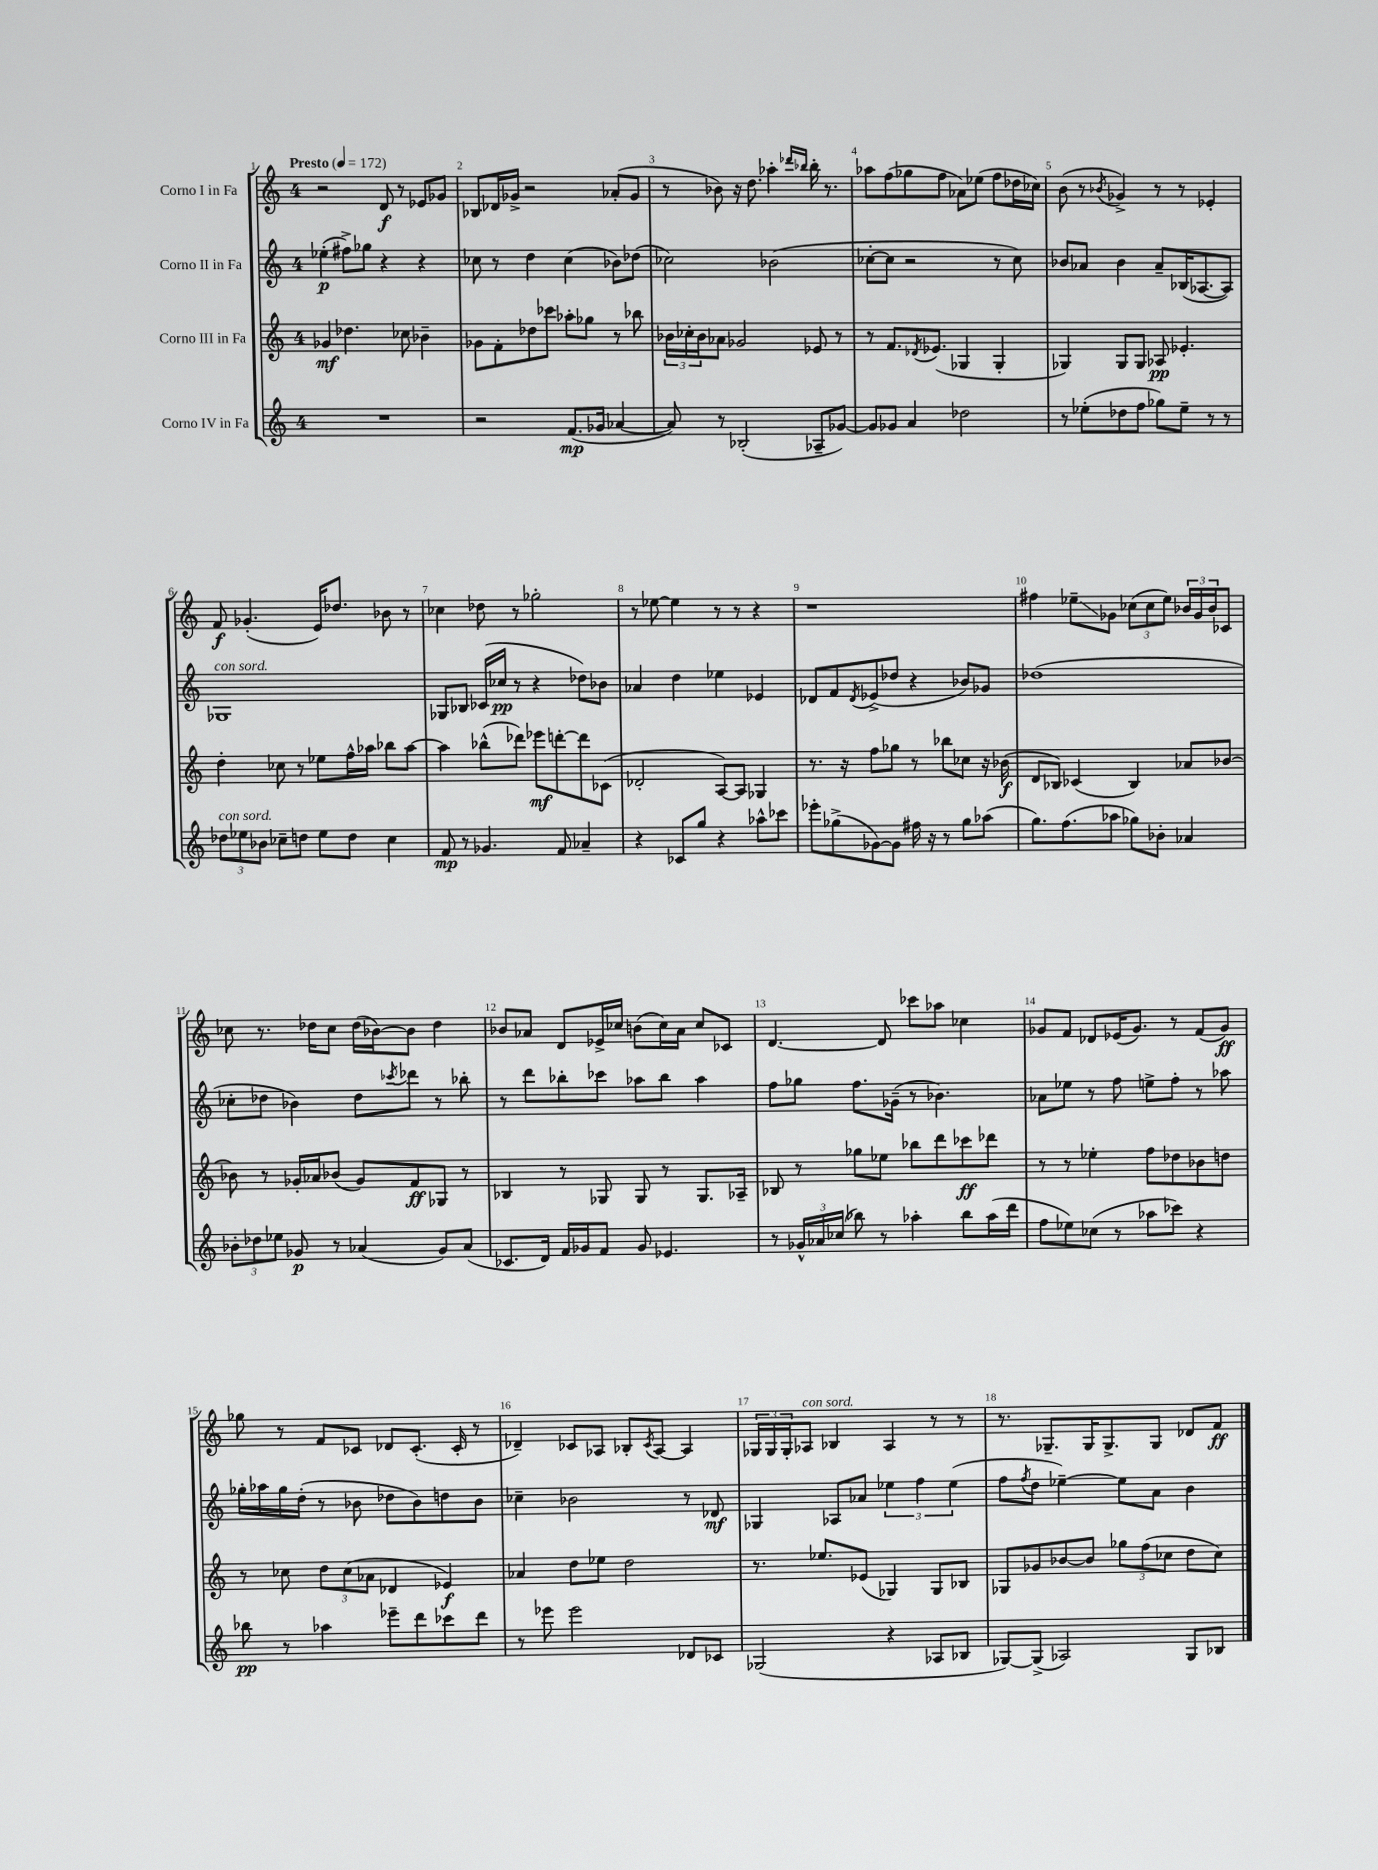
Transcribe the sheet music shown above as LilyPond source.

<<
\new StaffGroup <<
\new Staff = "s0" \with { instrumentName = "Corno I in Fa" } {
    \clef treble \key c \major \once \override Staff.TimeSignature.style = #'single-digit \time 4/4 \tempo "Presto" 4 = 172
    r2 d'8\f r8 ees'8 ges'8 |
    bes8 des'16 ges'16-> r2 aes'8-.( ges'8 |
    r8 bes'8) r16 d''8. aes''4-. \grace { des'''16 bes''16 } bes''16-. r8. |
    aes''8 f''8( ges''8 f''8 aes'8) ees''8( f''8 des''16 ces''16) |
    b'8( r8 \acciaccatura { bes'8 } ges'4->) r8 r8 ees'4-. |
    f'8\f ges'4.-.( e'16) des''8. bes'8 r8 |
    ces''4 des''8 r8 ges''2-. |
    r8 ees''8~ ees''4 r8 r8 r4 |
    r1 |
    fis''4 ees''8--\glissando ges'8 \tuplet 3/2 { ces''8( ces''8 ees''8) } \tuplet 3/2 { bes'16 ges'16 bes'16 } ces'8 |
    ces''8 r8. des''16 ces''8 des''16( bes'16~) bes'8 des''4 |
    bes'8 aes'8 d'8 ees'16-> ces''16 b'8( ces''16) aes'16 ces''8 ces'8 |
    d'4.~ d'8 ces'''8 aes''8 ces''4 |
    ges'8 f'8 des'8 ees'16( ges'8.) r8 f'8( ges'8\ff) |
    ges''8 r8 f'8 ces'8 des'8 ces'8.-.( ces'16-. r8 |
    des'4--) ces'8 aes8 bes8-. \acciaccatura { ces'8 } aes8~ aes4 |
    \tuplet 3/2 { ges16 ges16 ges16-. } aes8^\markup { \italic "con sord." } bes4 aes4 r8 r8 |
    r8. ges8.-- ges16 ges8.-> ges8 des'8 f'8\ff \bar "|." |
}
\new Staff = "s1" \with { instrumentName = "Corno II in Fa" } {
    \clef treble \key c \major \once \override Staff.TimeSignature.style = #'single-digit \time 4/4
    ees''4-.\p( fis''8->) ges''8 r4 r4 |
    ces''8 r8 d''4 ces''4( bes'8) des''8( |
    ces''2) bes'2( |
    ces''8~-. ces''8 r2 r8 ces''8) |
    bes'8 aes'8 bes'4 aes'8-- bes16( aes8.~ aes8) |
    ges1^\markup { \italic "con sord." } |
    ges8 bes8 ces'16( ces''16\pp r8 r4 des''8) bes'8 |
    aes'4 d''4 ees''4 ees'4 |
    des'8 f'8 \acciaccatura { des'8 } ees'8->( des''8 r4 bes'8) ges'8 |
    des''1( |
    ces''8-. des''8 bes'4) des''8 \acciaccatura { ces'''8 } des'''8 r8 bes''8-. |
    r8 d'''8 bes''8-. ces'''8 aes''8 bes''8 aes''4 |
    f''8 ges''8 f''8. ges'16--( r8 bes'4.) |
    aes'8 ees''8 r8 f''8 e''8-> f''8-. r8 aes''8 |
    ges''16-. aes''16 ges''16 d''16-.( r8 bes'8 des''8 bes'8) d''8 bes'8 |
    ces''4-- bes'2 r8 des'8\mf |
    ges4 aes8 aes'8 \tuplet 3/2 { ees''4 f''4 ees''4( } |
    f''8 \acciaccatura { f''8 } d''8 ees''4~--) ees''8 a'8 b'4 \bar "|." |
}
\new Staff = "s2" \with { instrumentName = "Corno III in Fa" } {
    \clef treble \key c \major \once \override Staff.TimeSignature.style = #'single-digit \time 4/4
    ges'4\mf des''4. ces''8 bes'4-- |
    ges'8 f'8-. des''8 ces'''8 aes''8-. ges''8 r8 bes''8 |
    \tuplet 3/2 { bes'16 ces''16-. bes'16 } aes'8 ges'2 ees'8 r8 |
    r8 f'8. \acciaccatura { des'8 } ees'8.( ges4 ges4-. |
    ges4) ges8 ges8 aes8\pp ees'4.-. |
    d''4-. ces''8 r8 ees''8 f''16-^ aes''16 bes''8 aes''8~ |
    aes''4 bes''8-^( des'''8) ees'''8\mf d'''8~-. d'''8 ces'8( |
    des'2-. a8~) a8 ges4 |
    r8. r16 f''8 ges''8 r8 bes''8 ces''8 r16 bes'16\f( |
    d'8 bes8) ces'4( bes4) aes'8 bes'8~ |
    bes'8 r8 ges'16-. aes'16 bes'8( ges'8) f'8\ff ges8 r8 |
    bes4 r8 ges8 ges8 r8 ges8. aes16-- |
    bes8 r8 ges''8 ees''8 bes''8 d'''8 ces'''8\ff des'''8 |
    r8 r8 ees''4-. f''8 des''8 bes'8 d''8 |
    r8 ces''8 \tuplet 3/2 { d''8 ces''8( aes'8 } des'4 ees'4\f) |
    aes'4 d''8 ees''8 d''2 |
    r8. ees''8. ees'8( ges4) ges8 bes8 |
    ges8 ges'8 bes'8~ bes'8 \tuplet 3/2 { ges''8 f''8( ces''8 } d''8 ces''8) \bar "|." |
}
\new Staff = "s3" \with { instrumentName = "Corno IV in Fa" } {
    \clef treble \key c \major \once \override Staff.TimeSignature.style = #'single-digit \time 4/4
    R1 |
    r2 f'8.\mp( ges'16 aes'4~ |
    aes'8) r8 bes2-.( aes8-- ges'8~) |
    ges'8 ges'8 a'4 des''2 |
    r8 ees''8-.( des''8 f''8 ges''8) ees''8-- r8 r8 |
    \tuplet 3/2 { des''8^\markup { \italic "con sord." } ees''8 bes'8 } ces''8-- d''8 ees''8 d''8 ces''4 |
    f'8\mp r8 ges'4. f'8 aes'4-- |
    r4 ces'8 g''8 r4 aes''8-^ ces'''8 |
    ees'''8-. ges''8->( ges'8~) ges'8 fis''16 r16 r8 ges''8 aes''8( |
    g''8.) f''8.( aes''8 ges''8) bes'8-. aes'4 |
    \tuplet 3/2 { bes'8-. des''8 ees''8 } ges'8\p r8 aes'4( ges'8) aes'8( |
    ces'8. d'16) f'16 ges'16 f'8 ges'8 ees'4. |
    r8 \tuplet 3/2 { ges'16-^ aes'16 ces''16( } bes''8) r8 aes''4-. bes''8 aes''16( d'''16 |
    f''8 ees''8) ces''8( r8 aes''8 ces'''8) r4 |
    bes''8\pp r8 aes''4 ees'''8-- d'''8 ces'''8 d'''8 |
    r8 ees'''8 ees'''2 des'8 ces'8 |
    ges2( r4 aes8 bes8 |
    ges8~) ges8->( aes2) ges8 bes8 \bar "|." |
}
>>
>>
\layout { \context { \Score \override BarNumber.break-visibility = ##(#f #t #t) barNumberVisibility = #all-bar-numbers-visible } }
